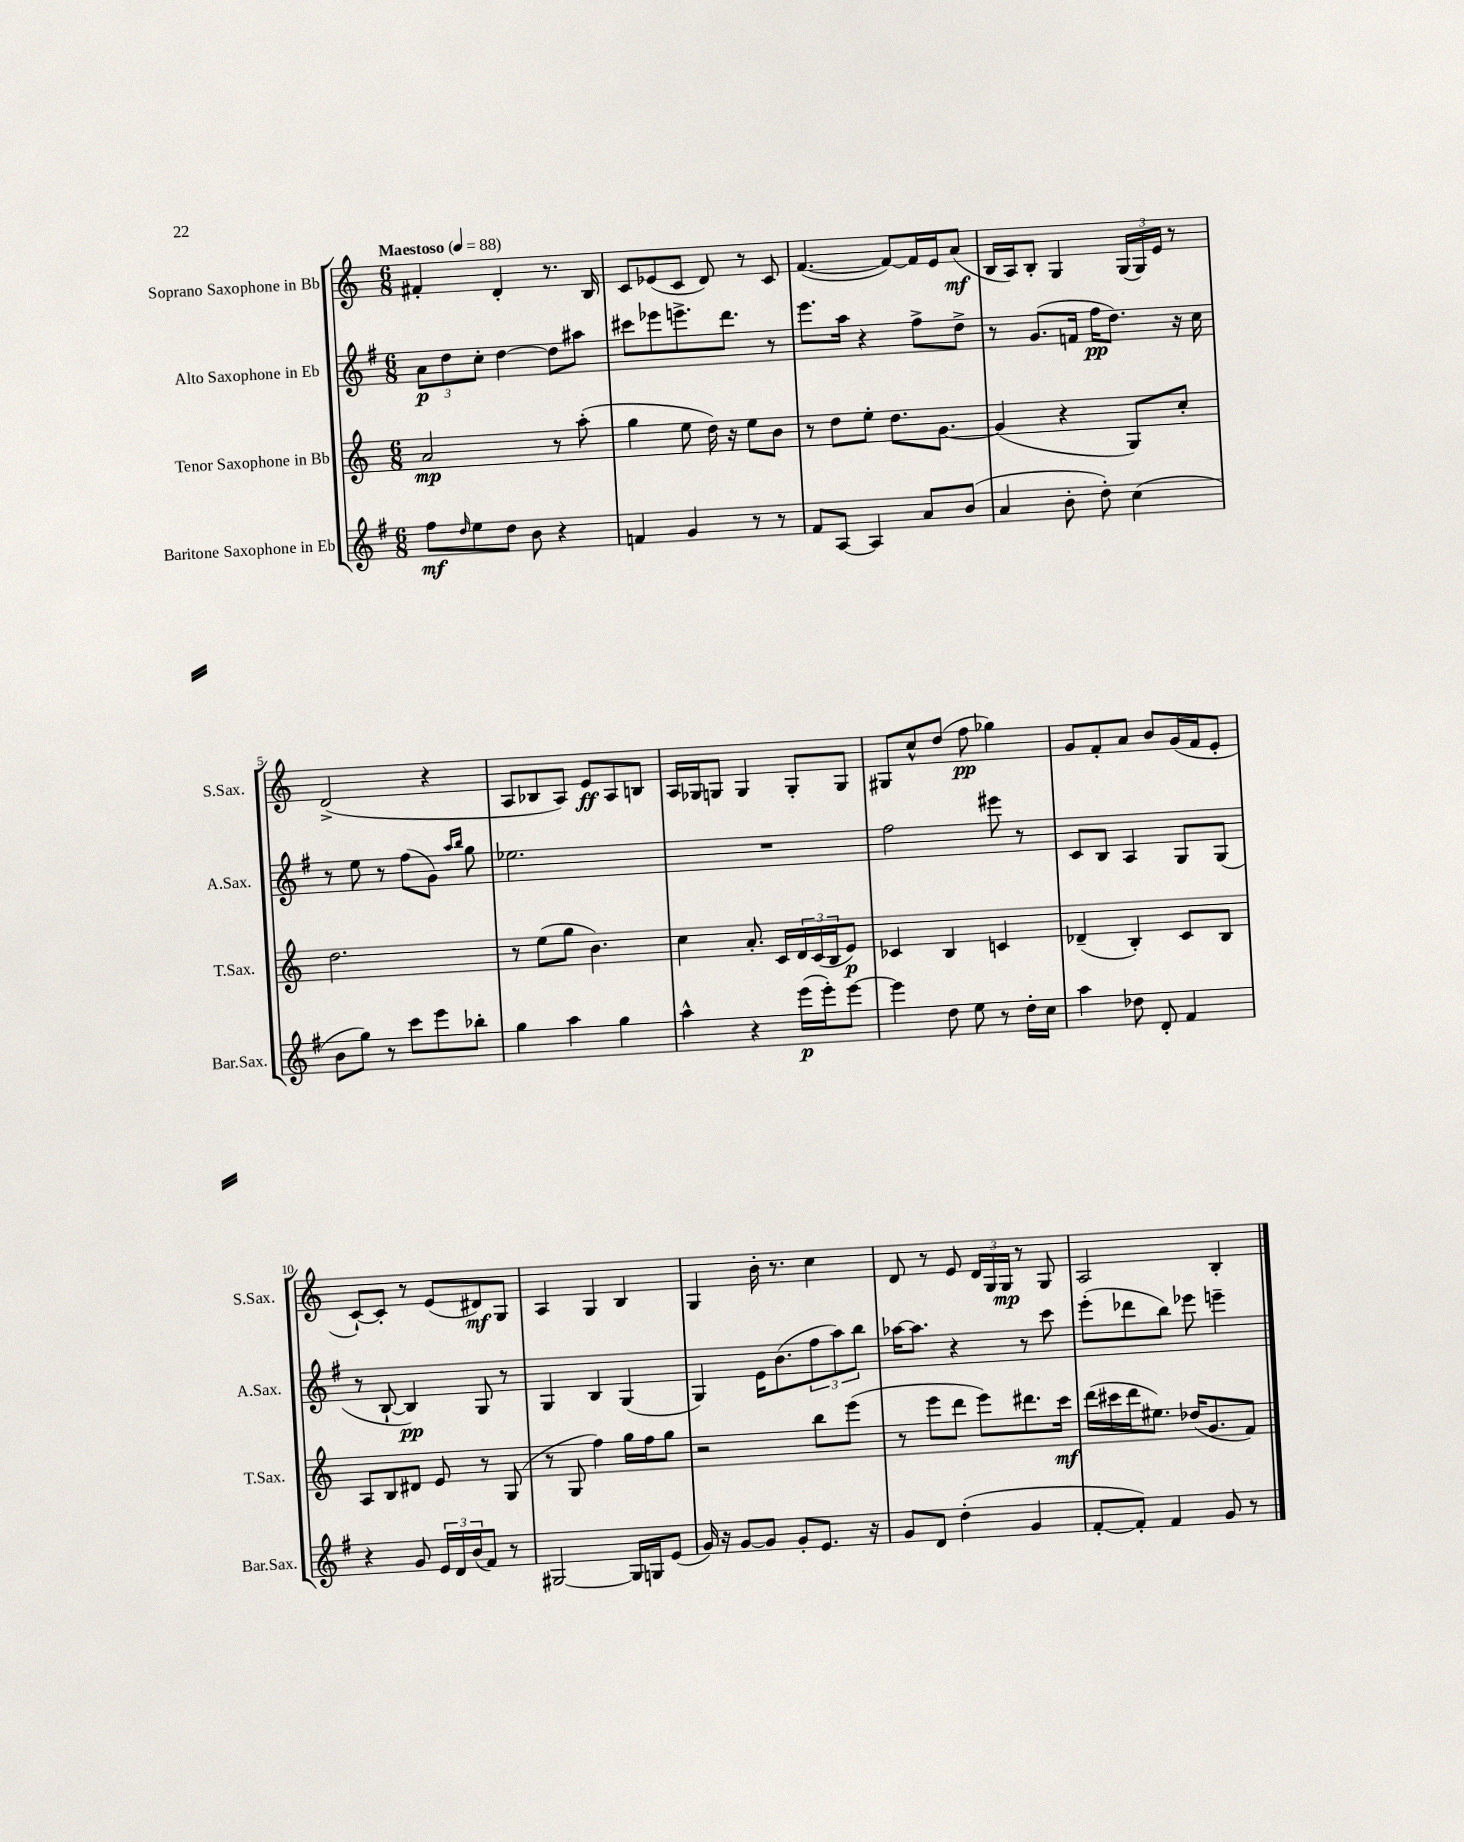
<<
\new StaffGroup <<
\new Staff = "s0" \with { instrumentName = "Soprano Saxophone in Bb" shortInstrumentName = "S.Sax." } {
    \clef treble \key c \major \numericTimeSignature \time 6/8 \tempo "Maestoso" 4 = 88
    fis'4-. d'4-. r8. b16 |
    c'8 ees'8( c'8 d'8) r8 c'8 |
    f'4.~( f'8~) f'16 e'16 a'8\mf( |
    b16 a16) b8-. g4 \tuplet 3/2 { g16( g16) e'16 } r8 |
    d'2->( r4 |
    a8 bes8 a8) e'8\ff a8 b8 |
    a16 ges16 g8 g4 g8-. g8 |
    gis8 c''8-^ d''8( f''8\pp ges''4) |
    g'8 f'8-. a'8 b'8 g'16( f'16 e'8-. |
    c'8~-!) c'8-. r8 e'8( dis'8\mf) g8 |
    a4 g4 b4 |
    g4 b'16-. r8. c''4 |
    d'8 r8 e'8 \tuplet 3/2 { d'16 g16 g16\mp } r8 g8 |
    a2 b4-. \bar "|." |
}
\new Staff = "s1" \with { instrumentName = "Alto Saxophone in Eb" shortInstrumentName = "A.Sax." } {
    \clef treble \key g \major \numericTimeSignature \time 6/8
    \tuplet 3/2 { a'8\p d''8 c''8-. } d''4~ d''8 ais''8 |
    cis'''8 ees'''8 e'''8.-> d'''8. r8 |
    e'''8. a''16 r4 fis''8-> d''8-> |
    r8 g'8.( f'16 fis''16\pp d''8.) r16 c''16 |
    r8 e''8 r8 fis''8( g'8) \grace { a''16 b''16 } g''8 |
    ees''2. |
    R2. |
    fis''2 eis'''8 r8 |
    c'8 b8 a4 g8 g8( |
    r8 b8~-! b4\pp) g8 r8 |
    g4 b4 g4( |
    g4) e'16 b'8.( \tuplet 3/2 { fis''8 a''8) b''8 } |
    aes''16~ aes''8. r4 r8 c'''8 |
    e'''8-.( des'''8 b''8) ees'''8 e'''4-- \bar "|." |
}
\new Staff = "s2" \with { instrumentName = "Tenor Saxophone in Bb" shortInstrumentName = "T.Sax." } {
    \clef treble \key c \major \numericTimeSignature \time 6/8
    a'2\mp r8 a''8-.( |
    g''4 e''8 d''16) r16 e''8 b'8 |
    r8 d''8 e''8-. d''8. g'8.~ |
    g'4( r4 g8) c''8-. |
    d''2. |
    r8 e''8( g''8 b'4.) |
    c''4 a'8.-. c'16 \tuplet 3/2 { d'16 c'16( b16 } e'8\p) |
    ces'4 b4 c'4 |
    des'4--( b4-.) c'8 b8 |
    a8 b8 dis'8 e'8 r8 g8( |
    r8 g8 f''4) g''16 f''16 g''8 |
    r2 b''8 e'''8( |
    r8 e'''8 d'''8 e'''8) dis'''8. c'''16\mf |
    d'''16( cis'''16 d'''16 eis''8.) des''16( g'8. f'8) \bar "|." |
}
\new Staff = "s3" \with { instrumentName = "Baritone Saxophone in Eb" shortInstrumentName = "Bar.Sax." } {
    \clef treble \key g \major \numericTimeSignature \time 6/8
    fis''8\mf \grace { d''16 } e''8 d''8 b'8 r4 |
    f'4 g'4 r8 r8 |
    fis'8 a8~ a4 a'8 b'8( |
    a'4 b'8-. d''8-.) c''4( |
    b'8 g''8) r8 c'''8 e'''8 bes''8-. |
    g''4 a''4 g''4 |
    a''4-^ r4 e'''16\p( e'''16-.) e'''8~ |
    e'''4 d''8 e''8 r8 d''16-. c''16 |
    a''4 des''8 d'8-. fis'4 |
    r4 g'8 \tuplet 3/2 { e'16 d'16 b'16( } fis'8) r8 |
    gis2~ gis16 g16 e'8( |
    g'16) r16 g'8~ g'8 g'8-. e'8. r16 |
    g'8 d'8 d''4-.( g'4 |
    fis'8~-. fis'8-.) fis'4 g'8 r8 \bar "|." |
}
>>
>>
